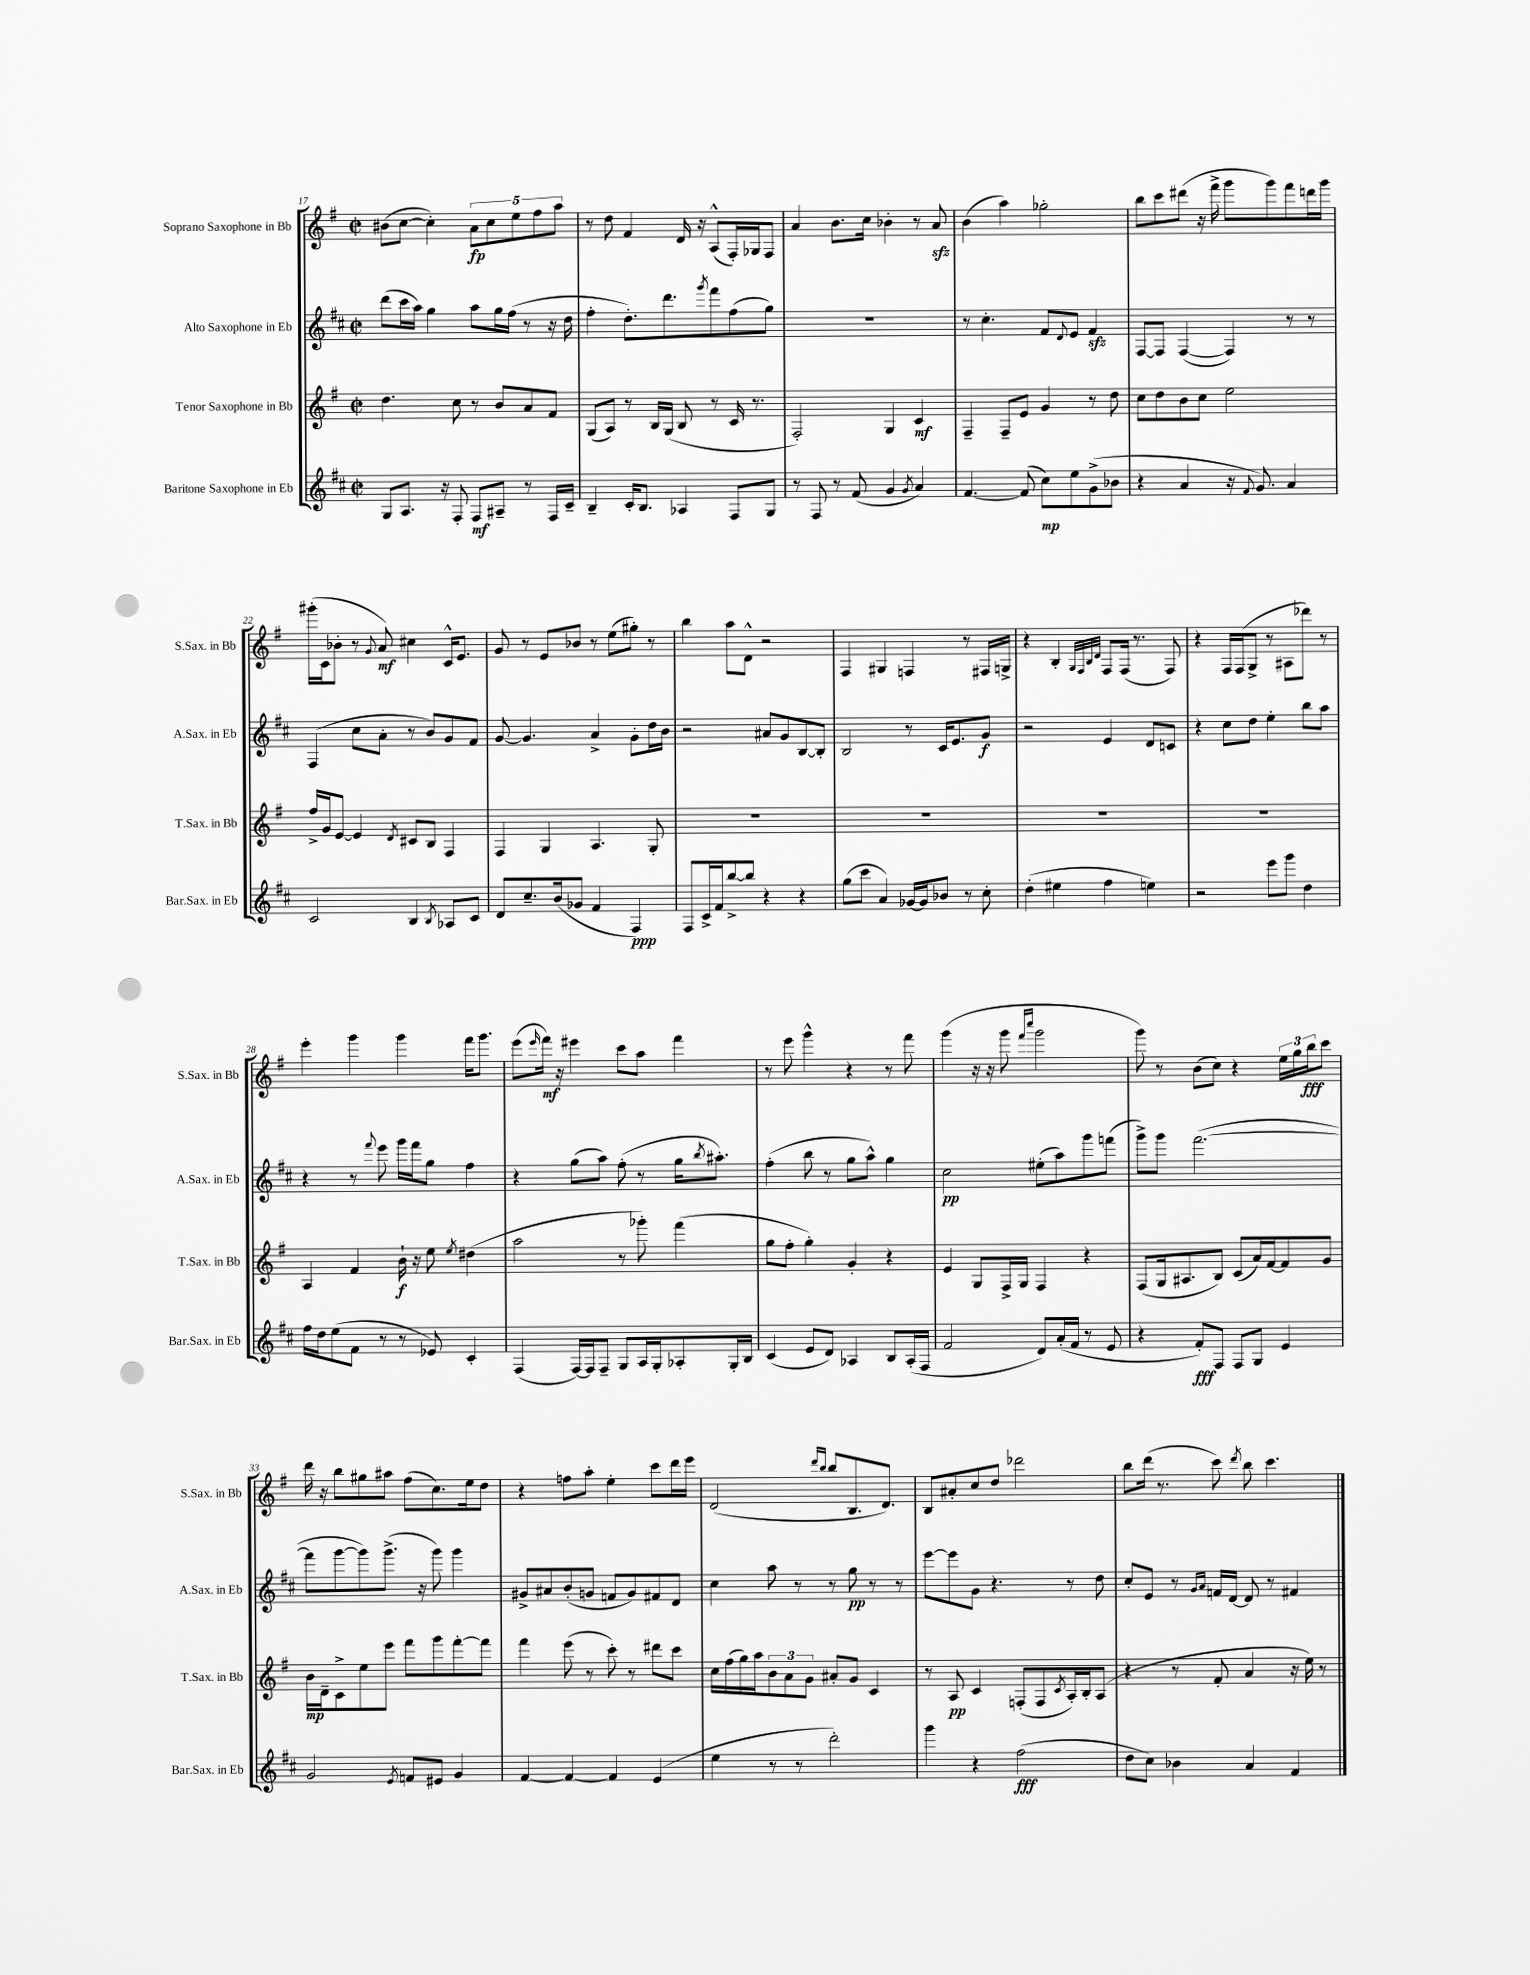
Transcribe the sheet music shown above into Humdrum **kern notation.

**kern	**kern	**kern	**kern
*staff4	*staff3	*staff2	*staff1
*clefG2	*clefG2	*clefG2	*clefG2
*k[f#c#]	*k[f#]	*k[f#c#]	*k[f#]
*M2/2	*M2/2	*M2/2	*M2/2
*met(c|)	*met(c|)	*met(c|)	*met(c|)
8G	4.dd	(8ddd	(8b#
8.A	.	16ccc#	[8cc
.	.	16aa)	.
.	.	4gg	4cc'])
16r	.	.	.
8F#'	8cc	.	.
8F#	8r	8aa	10a
.	.	.	10cc
8A#~	8b	16gg	.
.	.	(16ff#	.
.	.	.	10ee
8r	8a	8r	.
.	.	.	10ff#
16F#	8f#	16r	.
.	.	.	10aa
16c#~	.	16dd	.
=	=	=	=
4B~	(8G	4ff#'	8r
.	8A)	.	8dd
16c#'	8r	8.dd')	4f#
8.B	.	.	.
.	16B	.	.
.	(16G	8.ddd	.
4A-	8B	.	16d
.	.	.	16r
.	.	8qggg	.
.	8r	8fff#	(8A^^
8F#	16c	(8ff#	16F#')
.	8.r	.	16G-
8G	.	8gg)	8F#
=	=	=	=
8r	2F#')	1r	4a
8F#	.	.	.
8r	.	.	8.b
(8f#	.	.	.
.	.	.	16cc
4g	4G	.	4b-'
8qg	.	.	.
4a)	4c	.	8r
.	.	.	8a
=	=	=	=
[4.f#	4F#~	8r	(4b
.	.	4.cc#'	.
.	8F#~	.	4aa)
(8f#]	8e	.	.
8cc#)	4g	8f#	2gg-'
.	.	8qqd	.
8ee	.	8e	.
(8g^	8r	4f#	.
8b-	8dd	.	.
=	=	=	=
4r	8cc	[8F#	8bb
.	8dd	8F#]	8ccc
4a	8b	([4F#	(8ddd#
.	8cc	.	16r
.	.	.	16fff#^
16r	2ee	4F#])	8ggg
8qqf#	.	.	.
8.g)	.	.	.
.	.	.	8ggg)
4a	.	8r	8fff#
.	.	8r	16ddd
.	.	.	16ggg
=	=	=	=
2c#	16ff#^	(4F#	(16ggg#'
.	16g	.	16c
.	[8e	.	8b-'
.	4e]	8cc#	8r
.	.	.	8qqg
.	.	8a'	8a)
.	8qd	.	.
4B	8c#	8r	4cc#
.	8B	8b)	.
8qB	.	.	.
8A-	4F#	8g	16c^^
.	.	.	8.e
8c#	.	8f#	.
=	=	=	=
8d	4F#	[8g	8g
8.cc#~	.	4.g]	8r
.	4G	.	8e
(16b	.	.	.
8g-	.	.	8b-
4f#	4.A	4a^	8r
.	.	.	(8ee
4F#)	.	8g'	8gg#')
.	8G'	16dd	8r
.	.	16b	.
=	=	=	=
8F#	1r	2r	4bb
16c#^	.	.	.
16f#	.	.	.
[8bb^	.	.	8aa
8bb]	.	.	8d^^
4r	.	8a#	2r
.	.	8g	.
4r	.	[8B	.
.	.	8B']	.
=	=	=	=
(8gg	1r	2B	4F#
8ccc#	.	.	.
4a)	.	.	4G#
[16g-	.	8r	4F
16g-]	.	.	.
8b-	.	16c#	.
.	.	8.e	.
8r	.	.	8r
8cc#'	.	8g	16F#
.	.	.	16G^
=	=	=	=
(4dd'	1r	2r	4r
4ee#	.	.	4B'
.	.	.	32qqG
.	.	.	32qqF#
.	.	.	32qqB
.	.	.	32qqd
4ff#	.	4e	8F#
.	.	.	(16F#
.	.	.	8.r
4ee)	.	8d	.
.	.	8c	8F#)
=	=	=	=
2r	1r	4r	4r
.	.	8cc#	16F#
.	.	.	(16F#
.	.	8dd	8G^
8eee	.	4ee'	8r
8ggg	.	.	8A#
4dd	.	8bb	8ddd-)
.	.	8aa	8r
=	=	=	=
16ff#	4A	4r	4eee'
16dd	.	.	.
(8ee	.	.	.
8f#	4f#	8r	4ggg
.	.	8qqfff#	.
8r	.	8eee	.
8r	16b`	16ggg	4ggg
.	16r	16fff#	.
8e-)	8ee	8gg	.
.	8qee	.	.
4c#'	(4dd#	4ff#	16fff#
.	.	.	8.ggg
=	=	=	=
(4F#	2aa	4r	(8eee
.	.	.	16qqeee
.	.	.	16fff#)
.	.	.	16r
[16F#)	.	(8gg	4eee#
16F#]	.	.	.
8F#~	.	8aa)	.
8G	8r	(8ff#'	8ccc
16A	8ggg-')	8r	8aa
16G'	.	.	.
8A-'	(4fff#	16gg	4fff#
.	.	8qbb	.
.	.	8.aa#')	.
16G'	.	.	.
16B	.	.	.
=	=	=	=
(4c#	8gg	(4ff#'	8r
.	8ff#'	.	8eee
8e	4gg')	8bb	4ggg^^
8d)	.	8r	.
4A-	4g'	8gg	4r
.	.	8aa^^)	.
8B	4r	4gg	8r
(16A-'	.	.	8fff#
16F#	.	.	.
=	=	=	=
2f#	4e	2cc#	(4ggg
.	8G	.	16r
.	.	.	16r
.	16F#^	.	8ggg
.	16G	.	.
.	.	.	16qqfff#
.	.	.	16qqcccc
8d)	4F#	(8ee#'	2ggg
(16a'	.	8aa)	.
16f#	.	.	.
8r	4r	8ggg	.
8e	.	(8fff	.
=	=	=	=
4r	(8F#	8ggg^)	8ggg)
.	16G	8ggg	8r
.	8.A#	.	.
8f#')	.	([2.fff#	(8b
8F#	8B)	.	8cc)
8F#	(8c	.	4r
8G	16a)	.	.
.	[16f#	.	.
4e	8f#]	.	24ee
.	.	.	24gg
.	.	.	24bb
.	8g	.	8ccc
=	=	=	=
2g	16b	8fff#]	16ddd
.	16d~	.	16r
.	8c^	[8ggg	8bb
.	8ee	8ggg])	8gg#
.	8eee	(8.ggg^	8aa#
8qe	.	.	.
8f	8fff#	.	(8ff#
.	.	16r	.
8e#	8ggg	8ggg)	8.cc)
4g	[8fff#'	4ggg	.
.	.	.	16ee
.	8fff#]	.	8dd
=	=	=	=
[4f#	4fff#	8g#^	4r
.	.	8a#	.
4f#_	(8eee	(8b'	8ff
.	8r	8g	8aa'
4f#]	8ccc')	8f	4ee'
.	8r	8g)	.
(4e	8ddd#	8f#	8ccc
.	8ccc	8d	16ddd
.	.	.	16eee
=	=	=	=
4ee	16cc	4cc#	(2d
.	(16ff#	.	.
.	16gg)	.	.
.	16aa	.	.
8r	12b	8aa	.
.	12a	.	.
8r	.	8r	.
.	12g	.	.
.	.	.	16qqddd
.	.	.	16qqbb
2ddd')	8a#'	8r	8bb
.	8g	8gg	8.B
.	4c	8r	.
.	.	.	8.d)
.	.	8r	.
=	=	=	=
4ggg	8r	[8eee	8B
.	8A	8eee]	8a#'
4r	4c	8g	8cc
.	.	4.r	8dd
(2ff#	(8F'	.	2ddd-
.	8F	.	.
.	8qc	.	.
.	16A')	8r	.
.	16B'	.	.
.	(8A	8dd	.
=	=	=	=
8dd	4r	8cc#'	8bb
8cc#)	.	8e	(16ddd
.	.	.	8.r
4b-	8r	8r	.
.	.	16qqg	.
.	.	16qqa	.
.	8f#'	16f	8ccc)
.	.	[16d	.
.	.	.	8qddd
4a	4a	8d]	8bb
.	.	8r	4.ccc
4f#	16r	4f#	.
.	16ee)	.	.
.	8r	.	.
==	==	==	==
*-	*-	*-	*-
